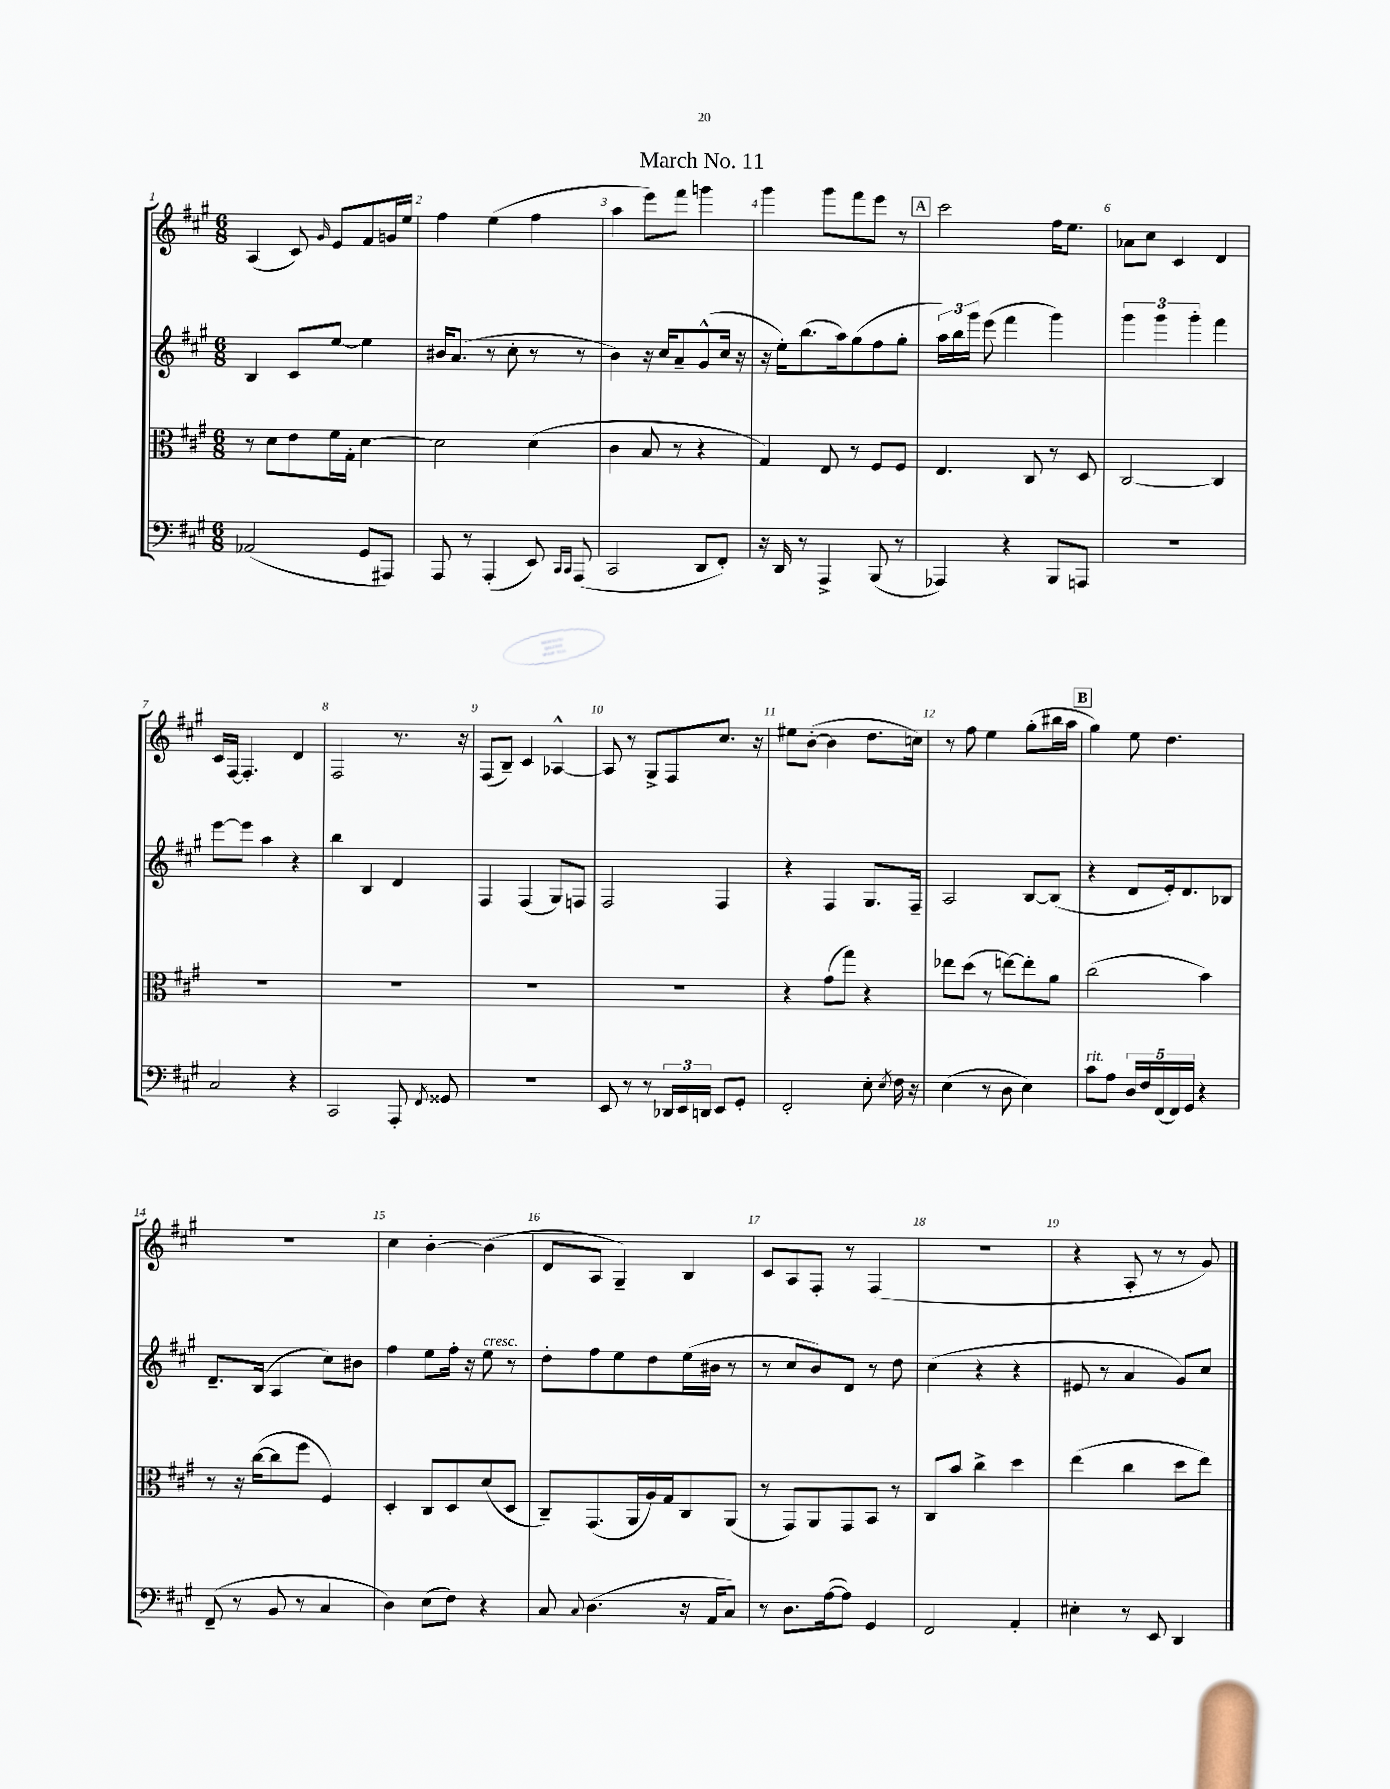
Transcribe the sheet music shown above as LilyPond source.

\header { title = "March No. 11" }
<<
\new StaffGroup <<
\new Staff = "s0" {
    \clef treble \key a \major \numericTimeSignature \time 6/8
    \autoBeamOff a4( cis'8) \grace { gis'16 } e'8[ fis'8 g'16 e''16] |
    fis''4 e''4( fis''4 |
    a''4 e'''8[) fis'''8] g'''4 |
    gis'''4 gis'''8[ fis'''8 e'''8] r8 |
    \mark \markup { \box "A" } cis'''2 fis''16[ e''8.] |
    aes'8[ cis''8] cis'4 d'4 |
    cis'16[ fis16]~ fis4.-. d'4 |
    fis2 r8. r16 |
    fis8[( b8]--) cis'4 aes4~-^ |
    aes8 r8 gis8[-> fis8 cis''8.] r16 |
    eis''8[ b'8]~-.( b'4 d''8.[ c''16]) |
    r8 fis''8 e''4 gis''8[-.( bis''16 a''16] |
    \mark \markup { \box "B" } gis''4) e''8 d''4. |
    R2. |
    cis''4 b'4~-. b'4( |
    d'8[ a8] gis4--) b4 |
    cis'8[ a8 fis8]-. r8 fis4( |
    R2. |
    r4 a8-. r8 r8 gis'8) \bar "|." |
}
\new Staff = "s1" {
    \clef treble \key a \major \numericTimeSignature \time 6/8
    \autoBeamOff b4 cis'8[ e''8]~ e''4 |
    bis'16[ a'8.]( r8 cis''8-. r8 r8 |
    b'4) r16 cis''16[ a'8-- gis'8-^( cis''16] r16 |
    r16 e''16[-.) b''8.( a''16) gis''8( fis''8 gis''8]-. |
    \mark \markup { \box "A" } \tuplet 3/2 { a''16[) b''16 gis'''16] } e'''8( fis'''4 gis'''4) |
    \tuplet 3/2 { gis'''4 gis'''4 gis'''4-. } fis'''4 |
    e'''8[~ e'''8] a''4 r4 |
    b''4 b4 d'4 |
    fis4 fis4( gis8[) f8] |
    fis2 fis4 |
    r4 fis4 gis8.[ fis16]-- |
    a2 b8[~ b8]( |
    \mark \markup { \box "B" } r4 d'8[ e'16-.) d'8. bes8] |
    d'8.[-- b16]( a4 cis''8[) bis'8] |
    fis''4 e''8[ fis''16]-. r16 e''8^\markup { \italic "cresc." } r8 |
    d''8[-. fis''8 e''8 d''8 e''16( bis'16] r8 |
    r8 cis''8[ b'8) d'8] r8 d''8 |
    cis''4( r4 r4 |
    eis'8 r8 a'4 gis'8[) cis''8] \bar "|." |
}
\new Staff = "s2" {
    \clef alto \key a \major \numericTimeSignature \time 6/8
    \autoBeamOff r8 d'8[ e'8 fis'16 gis16]-. d'4~ |
    d'2 d'4( |
    cis'4 b8 r8 r4 |
    gis4) e8 r8 fis8[ fis8] |
    \mark \markup { \box "A" } e4. cis8 r8 d8 |
    cis2~ cis4 |
    R2. |
    R2. |
    R2. |
    R2. |
    r4 gis'8[( gis''8]) r4 |
    ees''8[ d''8]( r8 e''8[~) e''8-. a'8] |
    \mark \markup { \box "B" } cis''2( b'4) |
    r8 r16 cis''16[~( cis''8 fis''8] fis4) |
    d4-. cis8[ d8 d'8( d8] |
    cis8[--) gis,8.( a,16 a16) gis16 cis8 a,8]( |
    r8 gis,8[) a,8 gis,8 b,8] r8 |
    cis8[ b'8] cis''4-> d''4 |
    e''4( cis''4 d''8[ e''8]) \bar "|." |
}
\new Staff = "s3" {
    \clef bass \key a \major \numericTimeSignature \time 6/8
    \autoBeamOff aes,2( gis,8[ ais,,8]) |
    a,,8 r8 a,,4-.( e,8) \grace { cis,16[ cis,16] } a,,8( |
    cis,2 d,8[ fis,8]-.) |
    r16 d,16 r8 a,,4-> b,,8( r8 |
    \mark \markup { \box "A" } aes,,4) r4 b,,8[ a,,8] |
    R2. |
    cis2 r4 |
    cis,2 a,,8-. \acciaccatura { fis,8 } gisis,8 |
    R2. |
    e,8 r8 r8 \tuplet 3/2 { des,16[ e,16 d,16] } e,8[ gis,8]-. |
    fis,2-. e8-. \acciaccatura { e8 } fis16 r16 |
    e4( r8 d8 e4) |
    \mark \markup { \box "B" } cis'8[^\markup { \italic "rit." } a8] \tuplet 5/4 { d16[ fis16 fis,16( fis,16) gis,16] } r4 |
    fis,8--( r8 b,8 r8 cis4 |
    d4) e8[( fis8]) r4 |
    cis8 \appoggiatura { cis8 } d4.( r16 a,16[ cis8]) |
    r8 d8.[ a16~( a8]) gis,4 |
    fis,2 a,4-. |
    eis4-. r8 e,8 d,4 \bar "|." |
}
>>
>>
\layout { \context { \Score \override BarNumber.break-visibility = ##(#f #t #t) barNumberVisibility = #all-bar-numbers-visible } }
